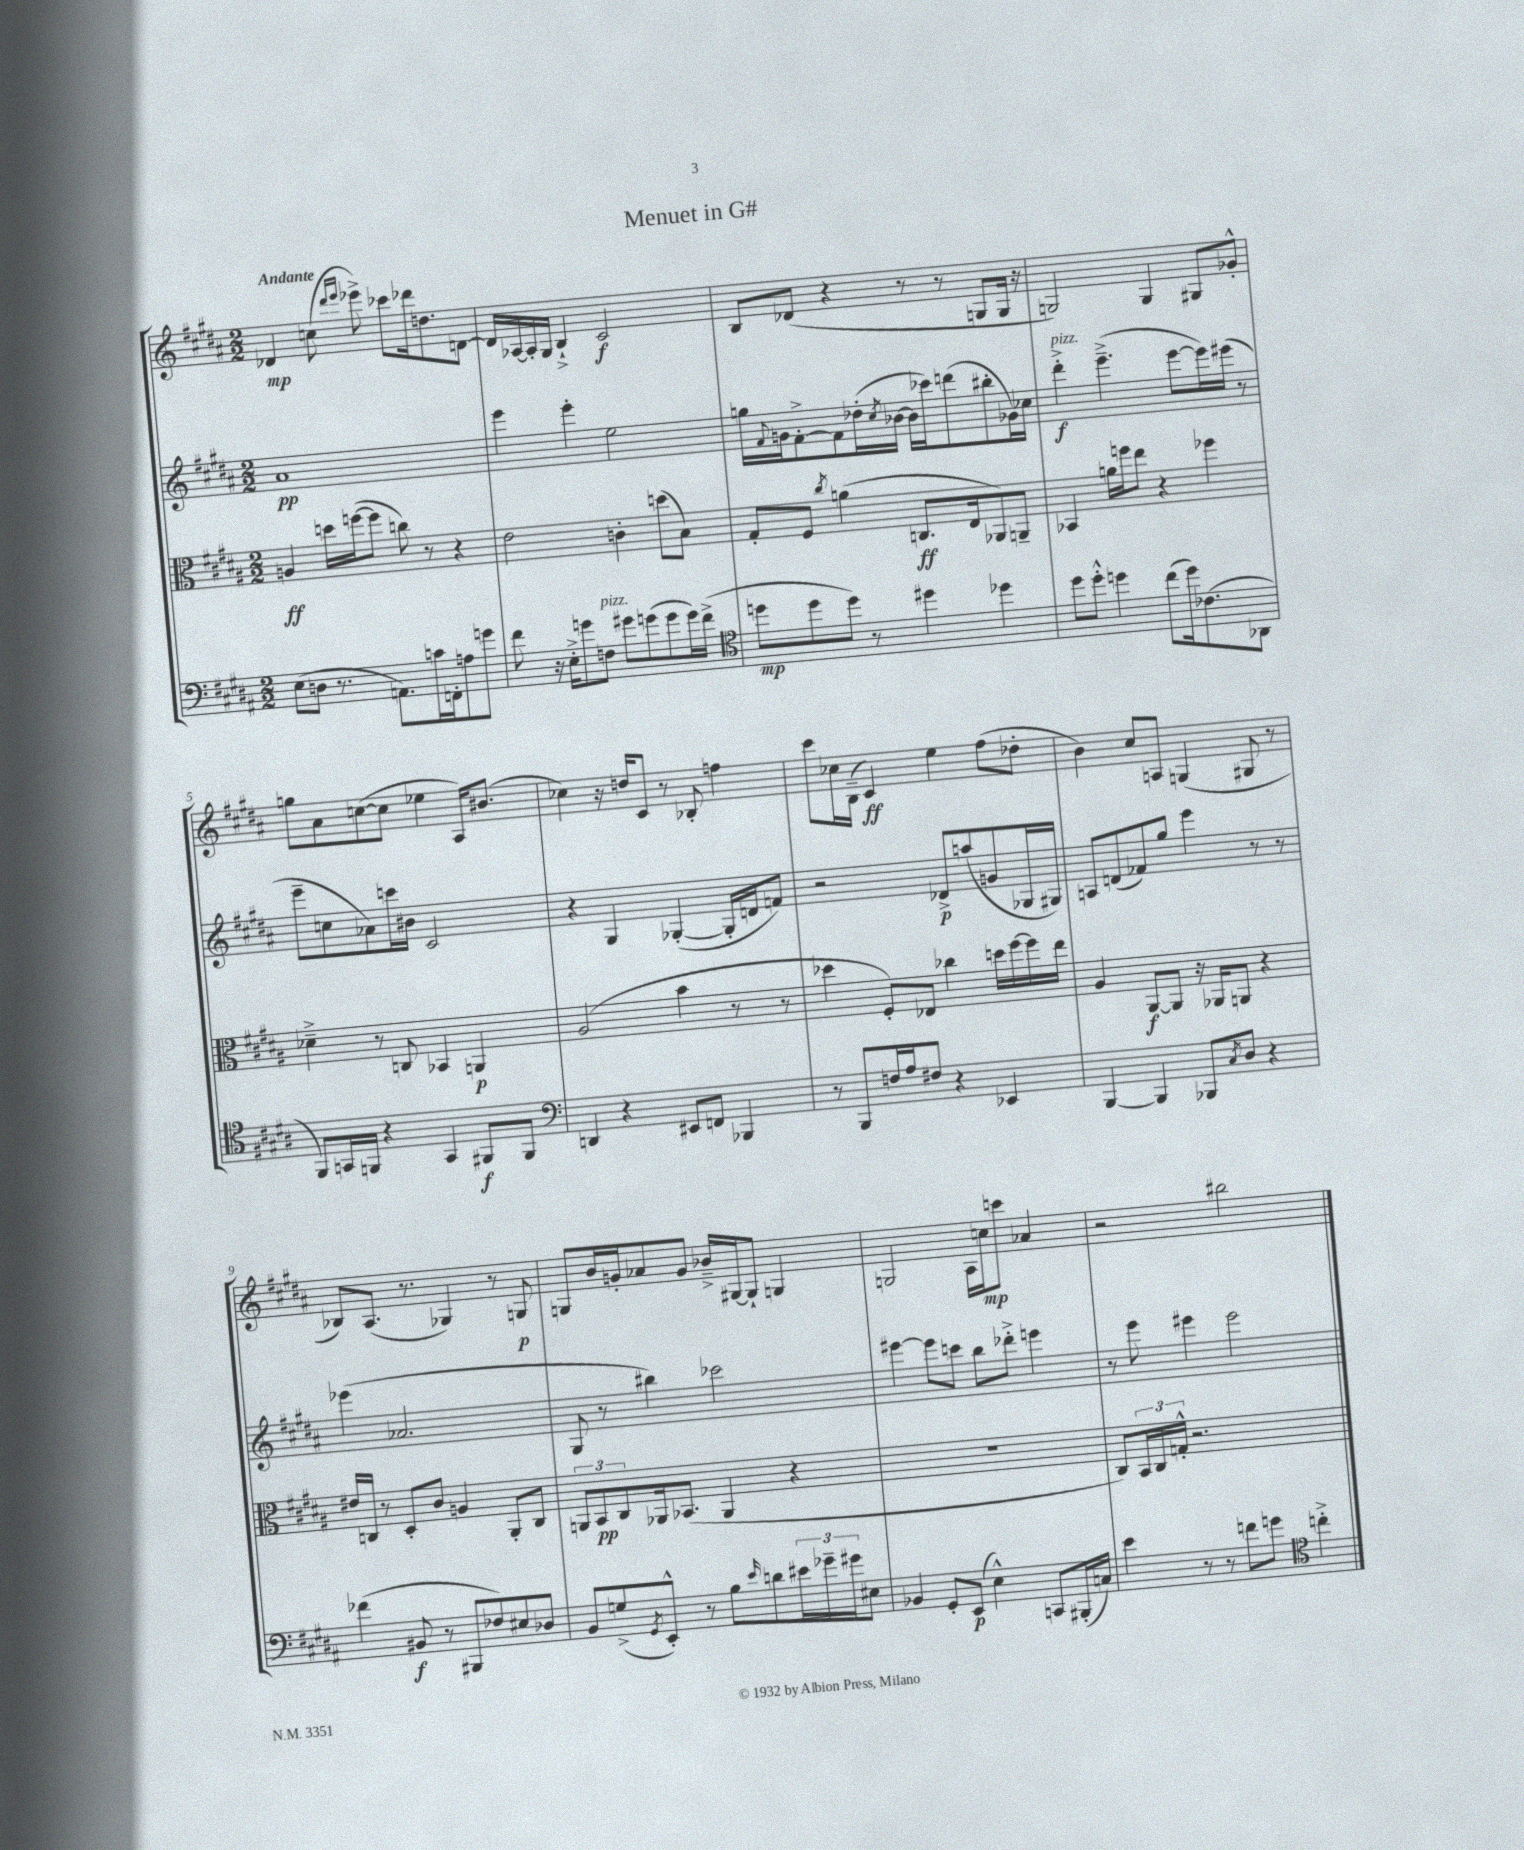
\header { title = "Menuet in G#" }
<<
\new StaffGroup <<
\new Staff = "s0" {
    \clef treble \key b \major \numericTimeSignature \time 2/2 \tempo "Andante"
    des'4\mp c''8( \grace { dis'''16 e'''16 } ees'''8->) ces'''8 des'''16 d''8. d'8~ |
    d'16 aes16~ aes16-. gis16 b4-!-> cis'2\f |
    b8 des'8( r4 r8 r8 g8 g16 r16 |
    g2) g4 gis8 ges'8-.-^ |
    g''8 ais'8 c''8~( c''8 ees''4 ais16) bis'8.( |
    ces''4) r16 d''16 cis'8 r8 bes8-. f''4 |
    cis'''8 ces''16 b16--( cis'4\ff) e''4 fis''8( des''8-. |
    b'4) cis''8 a8 g4( gis8 r8 |
    bes8) ais8.( r8. ges4) r8 g8\p |
    g8 b'16 g'16-. aes'8 g'8 bes'16---> gis16~ gis8-! g4 |
    g2 ais16 c''16\mp c'''8 aes'4 |
    r2 bis''2 \bar "|." |
}
\new Staff = "s1" {
    \clef treble \key b \major \numericTimeSignature \time 2/2
    ais'1\pp |
    e'''4 e'''4-. e''2 |
    g''16 \appoggiatura { fis'8 } g'16 fis'8~-.-> fis'8 des''16-.( \acciaccatura { cis''8 } bes'16~ bes'16 ces'''16) d'''8( bis''8-. ges'16) ces''16 |
    dis'''4-.->\f^\markup { \italic "pizz." } e'''4.--->( e'''8~ e'''16) eis'''16( r8 |
    e'''8-- c''8 aes'8) c'''16 bis'16 cis'2 |
    r4 gis4 ges4~-.( ges16-. d'16 f'8) |
    r2 des'8->\p a''8( g'8 ges16 gis16) |
    a8 d'8( fes'8) gis''8 e'''4 r8 r8 |
    ees'''4( aes'2. |
    gis8 r8 bis''4) ces'''2 |
    eis'''4~ eis'''8 c'''8 b''8 des'''8-.-> e'''4 |
    r8 e'''8 eis'''4 eis'''2 \bar "|." |
}
\new Staff = "s2" {
    \clef alto \key b \major \numericTimeSignature \time 2/2
    a4\ff d''16 f''16~( f''8 c''8) r8 r4 |
    e'2 c'4-. d''8( b8) |
    gis8-. fis8 \acciaccatura { cis''8 } a'4( c8.\ff e16 aes,8) a,8-- |
    bes,4 a'16 f''16 e''8 r4 fes''4 |
    des'4---> r8 c8 bes,4 a,4\p |
    ais2( b'4 r8 r8 |
    des''4 fis8-.) ees8 ces''4 d''16 fis''16~ fis''16 e''16 |
    ais4 ais,8~\f ais,8 r16 aes,16 a,8 r4 |
    eis'16 c16 r8 dis8-. cis'8 a4 ais,8-. c8 |
    \tuplet 3/2 { a,8 b,8\pp cis8 } aes,16 bes,8.( aes,4 r4 |
    R1 |
    cis8) \tuplet 3/2 { b,16 cis16 g16-.-^ } r2. \bar "|." |
}
\new Staff = "s3" {
    \clef bass \key b \major \numericTimeSignature \time 2/2
    e8( d8 r8. a,8.) c'16 f,16-. a8 g'8 |
    fis'8 r16 e16-.-> g'8 f8^\markup { \italic "pizz." } gis'8 g'8( g'8 g'16) fis'16->( |
    \clef tenor d''8\mp d''8 d''8) r8 dis''4 des''4 |
    dis''8 dis''8-.-^ d''4 cis''8( d''16) ces'8.( aes,8 |
    fis,8) g,16 f,16 r4 g,4 fis,8\f fis,8 |
    \clef bass d,4 r4 eis,8 f,8 bes,,4 |
    r8 b,,8 f16 ais16 fis8 r4 ees,4 |
    b,,4~ b,,4 bes,,8 \acciaccatura { cis8 } dis8 r4 |
    fes'4( bis,8\f r8 bis,,8 fes8) eis8 des8 |
    b,8 g8->( \acciaccatura { gis,8 } e,8-.-^) r8 b8 \grace { e'16 } d'8 \tuplet 3/2 { eis'16 ges'16-- gis'16 } eis8 |
    bes,4 gis,8-. e,8\p( e4-^) c,8 bis,,16-.( c16) |
    e'4 r8 r8 f'8 g'8 \clef tenor c''4-.-> \bar "|." |
}
>>
>>
